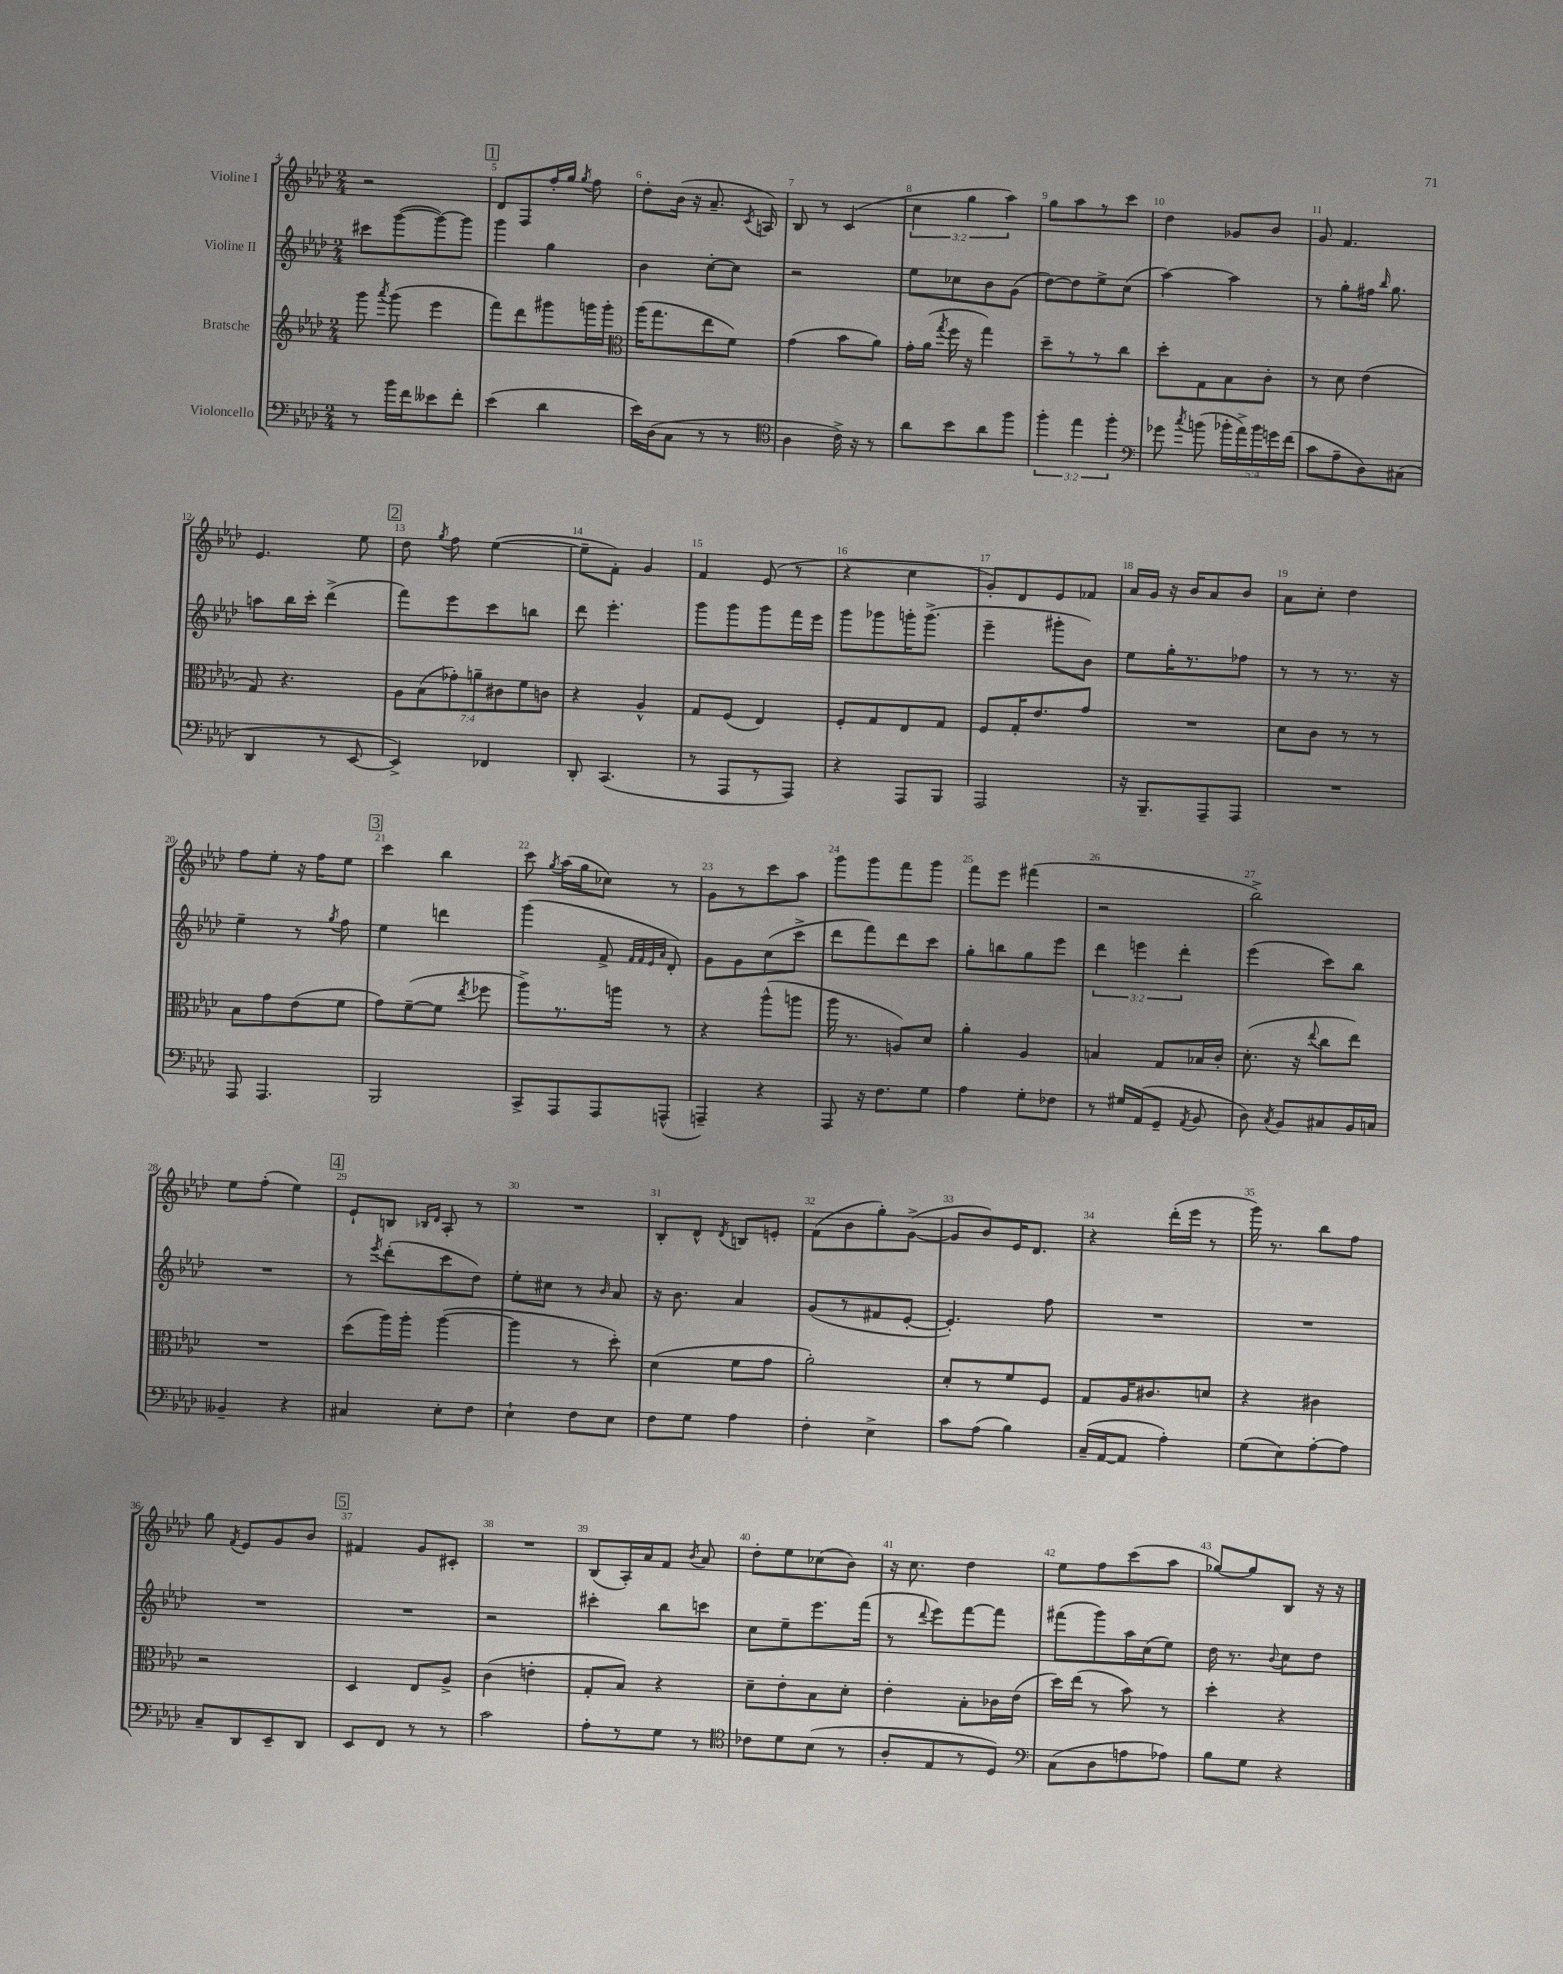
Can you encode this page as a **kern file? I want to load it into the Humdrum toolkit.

**kern	**kern	**kern	**kern
*staff4	*staff3	*staff2	*staff1
*clefF4	*clefG2	*clefG2	*clefG2
*k[b-e-a-d-]	*k[b-e-a-d-]	*k[b-e-a-d-]	*k[b-e-a-d-]
*M2/4	*M2/4	*M2/4	*M2/4
8r	8ggg\	8ccc#\L	2r
.	8qaaa-/	.	.
16b-\LL	(8ggg\	([8ggg\	.
16f\J	.	.	.
8e--\	4eee-\	8ggg\_)	.
8f'\J	.	8ggg\]J	.
=	=	=	=
(4e-\	8fff\L)	4ggg\	8d-/L
.	8ddd-\	.	8F/
4d-\	8ggg#\	4gg\	16ff'/L
.	.	.	16gg/JJ
.	.	.	8qgg/
.	16ggg\L	.	8ff\
.	16ggg'\JJ	.	.
=	=	=	=
*	*clefC3	*	*
16e-\LL)	(16aa-\LK	4b-\	8dd-'\L
(16D-\J	8.gg\	.	.
8C\J	.	.	(16b-\Jk
.	.	.	16r
8r	8ee-\	[8cc'\L	8.a-~/
8r	8f\J)	8cc\]J	.
.	.	.	8qc/
.	.	.	16A/)
=	=	=	=
*clefC4	*	*	*
4A-\	(4g\	2r	8B-/
.	.	.	8r
16c^\)	8b-\L	.	(4c/
16r	.	.	.
8r	8a-\J)	.	.
=	=	=	=
8a-\L	16g'\LL	8ee-\L	6cc\
.	(16a-\JJ	.	.
.	8qgg/	.	.
8b-\	16ff\	8cc-\	.
.	.	.	6gg\
.	16r	.	.
8a-\	4gg\)	8b-\	.
.	.	.	6aa-\)
8ff\J	.	(8g\J	.
=	=	=	=
6ff'\	8dd-~\L	[8dd-\L)	8gg\L
.	8r	8dd-\]	8aa-\
6ee-\	.	.	.
.	8r	8ee-^\	8r
6ff'\	.	.	.
.	8cc\J	(8cc\J	8ccc\J
=	=	=	=
*clefF4	*	*	*
8g-\	8dd-'\L	[4aa-\)	4dd-\
8qcc/	.	.	.
(8b\	8G\	.	.
20b-'\LL	8B-\	4aa-\]	8g-/L
20a-^\)	.	.	.
20b-\	.	.	.
.	8c'\J	.	8b-/J
20g\	.	.	.
(20f\JJ	.	.	.
=	=	=	=
8c\L	8r	8r	8g/
8A-~\	8d-\	8gg'\L	4.f/
8D-\)	(4e-\	16ff#\Jk	.
.	.	16qqbb-/	.
.	.	8.gg\	.
(8C#\J	.	.	.
=	=	=	=
4DD-/	8G/)	8aa\L	4.e-/
.	4.r	16bb-\L	.
.	.	16ccc'\JJ	.
8r	.	(4ddd-^\	.
[8EE-/	.	.	8ee-\
=	=	=	=
4EE-^/])	14A-\L	8fff\L)	8dd-\
.	(14B-\	.	.
.	.	.	8qgg/
.	.	8eee-\	8ff\
.	14g-'\)	.	.
.	14a~\	.	.
4FF-/	.	8ccc\	([4ee-\
.	14c#\	.	.
.	14f\	.	.
.	.	8bb\J	.
.	14c\J	.	.
=	=	=	=
8DD-'/	4r	8ddd-\	8ee-~\]L
(4.CC/	.	4.eee-'\	8f'\J)
.	4A-^^/	.	4g/
=	=	=	=
8r	8G/L	8ggg\L	4f/
8AAA-/L	(8F/J	8ggg\	.
8r	4E-/)	8ggg\	(8e-/
8AAA-/J)	.	16fff\L	8r
.	.	16eee-\JJ	.
=	=	=	=
4r	8F'/L	8ggg\L	4r
.	8G/	8ggg-\	.
8AAA-/L	8E-/	16ggg'\K	4cc\
.	.	(8.ggg^\J	.
8BBB-/J	8G/J	.	.
=	=	=	=
2AAA-/	8F/L	4eee-~\	8g'/L)
.	16G'/K	.	8d-/
.	8.e-/	.	.
.	.	8ggg#'\L	8e-/
.	8g/J	8b-\J)	8f-/J
=	=	=	=
16r	2r	8ee-\L	16a-/LL
8.BBB-~/L	.	.	16g/JJ
.	.	16gg'\K	16r
.	.	8.r	16b-/LK
8AAA-~/	.	.	8a-/
8AAA-/J	.	8ff-\J	8b-/J
=	=	=	=
2r	8d-\L	8r	8a-\L
.	8c\J	8r	8cc'\J
.	8r	8.r	4dd-\
.	8r	.	.
.	.	16r	.
=	=	=	=
8AAA-/	8B-\L	4ee-~\	8ff\L
4.AAA-/	8g\	.	8ee-'\J
.	(8e-\	8r	16r
.	.	.	16ff\LK
.	.	8qgg/	.
.	8f\J	8ff\	8ee-\J
=	=	=	=
2BBB-/	8g\L)	4ee-\	4ccc\
.	([8f~\	.	.
.	8f\]J	4ddd\	4bb-\
.	8qee-/	.	.
.	8ff-\	.	.
=	=	=	=
8CC^/L	8aa-^\L)	(4ggg\	8ccc\
.	.	.	8qgg/
8AAA-/	8.r	.	(16aa-\LL
.	.	.	16gg\J
8AAA-/	.	8f^/	8cc-\J)
.	16aa\Jk	.	.
.	.	32qqf/LLL	.
.	.	32qqf/	.
.	.	32qqe-/	.
.	.	32qqa-/JJJ	.
(8AAA^^/J	8r	8d-'/)	8r
=	=	=	=
4AAA~/)	4r	8g\L	8g\L
.	.	8g\	8r
4r	(8aa-^^\L	(8cc\	8ccc\
.	8aa\J	8ccc^\J	8aa-\J
=	=	=	=
8AAA-/	16aa-\	8ddd-\L	8ggg\L
.	8.r	.	.
16r	.	8fff\)	8ggg\
8.F\L	.	.	.
.	8A/L)	8ddd-\	8fff\
8G\J	8d-/J	8ccc\J	8ggg\J
=	=	=	=
4A-\	4a-'\	8gg'\L	8fff\L
.	.	8bb\	8eee-\J
8G'\L	4A-/	8gg\	(4fff#\
8F-\J	.	8eee-\J	.
=	=	=	=
8r	4B/	6ddd-\	2r
16G#/LL	.	.	.
.	.	6eee\	.
(16AA-/J	.	.	.
8GG~/J	8G/L	.	.
.	.	6ddd-'\	.
8qAA-/	.	.	.
8BB-/	16B-/L	.	.
.	16c'/JJ	.	.
=	=	=	=
8D-\)	(8.d-'\	(4eee-\	2bb-^\)
8qC/	.	.	.
8BB-/L	.	.	.
.	16r	.	.
.	8qqee-/	.	.
8C#/	8cc\L	8ccc\L)	.
16BB-/L	8ee-\J)	8bb-\J	.
16C/JJ	.	.	.
=	=	=	=
4BB--~/	2r	2r	8ee-\L
.	.	.	(8ff'\J
4r	.	.	4ee-\)
=	=	=	=
4C#/	(8dd-\L	8r	8e-`/L
.	.	8qeee-/	.
.	16aa-\L)	(8ddd-'\L	8B/J
.	16aa-'\JJ	.	.
.	.	.	16qqB-/LL
.	.	.	16qqd-/JJ
8E-'\L	([4aa-\	8ccc\	8A-'/
8F\J	.	8dd-\J)	8r
=	=	=	=
4E-`\	4aa-\]	8ee-'\L	2r
.	.	8cc#\J	.
8F\L	8r	8r	.
.	.	16qqb-/	.
8E-\J	8dd-'\)	8a-/	.
=	=	=	=
8F\L	(4d-\	16r	8B-'/L
.	.	8.b-\	.
8G\J	.	.	8d-^^/J
.	.	.	8qd-/
4A-\	8f\L	4a-/	8B/L
.	8g\J	.	8e'/J
=	=	=	=
4F'\	2a-'\)	(8g/L	(8f\L
.	.	8r	8b-\
4E-^\	.	8f#/	8gg'\)
.	.	[8e-'/J	([8g^\J
=	=	=	=
8c\L	8d-'/L	4.e-'/])	8g/]L
(8A-\J	8r	.	8b-/)
4B-\)	8f/	.	16e-/K
.	.	.	8.d-/J
.	8F/J	8ff\	.
=	=	=	=
(16C~/LL	8G/L	2r	4r
[16AA-/J	.	.	.
8AA-/]J	16A-/K	.	.
.	8.c#/	.	.
4A-'\)	.	.	(16ddd-'\LL
.	.	.	16eee-\JJ
.	8d/J	.	8r
=	=	=	=
(8G\L	4r	2r	16ggg\)
.	.	.	8.r
8E-\)	.	.	.
[8A-'\	4c#\	.	8bb-\L
8A-\]J	.	.	8ff\J
=	=	=	=
8C~/L	2r	2r	8gg\
.	.	.	8qf/
8DD-/	.	.	8e-/L
8EE-~/	.	.	8g/
8DD-/J	.	.	8b-/J
=	=	=	=
8EE-/L	4D-/	2r	4f#/
8FF/J	.	.	.
8r	8E-/L	.	8g/L
8r	8A-^/J	.	8c#'/J
=	=	=	=
2c\	(4c\	2r	2r
.	4e'\	.	.
=	=	=	=
8A-'\L	8G'/L	4ccc#'\	(8B-/L
8r	8B-/J)	.	16A-'/L)
.	.	.	16a-/J
8G\J	4r	8bb-\L	8f/J
.	.	.	8qb-/
8r	.	8ccc\J	8a-/
=	=	=	=
*clefC4	*	*	*
8c-\L	8d-~\L	8cc\L	8dd-'\L
8d-\	8e-'\	8ee-~\	8ee-\
(8B-\J	8B-\	8.eee-\	(8cc-\
8r	8d-'\J	.	8b-\J)
.	.	(16fff\Jk	.
=	=	=	=
8A-'/L	4e-'\	8r	16r
.	.	.	8.cc\
.	.	8qqddd-/	.
8E-/	.	8eee-\L)	.
8r	8B-'\L	[8fff\	4dd-\
8D-/J)	16c-\L	8fff\]J	.
.	(16e-\JJ	.	.
=	=	=	=
*clefF4	*	*	*
(8C\L	16dd-\LL)	(8fff#\L	8ee-\L
.	(16ee-\JJ	.	.
8D-\	8r	8ggg\)	8ff\
8A\	8b-\)	16aa-\L	(8ccc\
.	.	(16cc\J	.
8A-\J)	8r	8ee-\J)	8aa-\J
=	=	=	=
8B-\L	4dd-'\	16dd-\	[8gg-/L)
.	.	8.r	.
8G\J	.	.	8gg-/]
.	.	8qqb-/	.
4r	4r	8cc\L	8B-/J
.	.	8dd-\J	16r
.	.	.	16r
==	==	==	==
*-	*-	*-	*-
